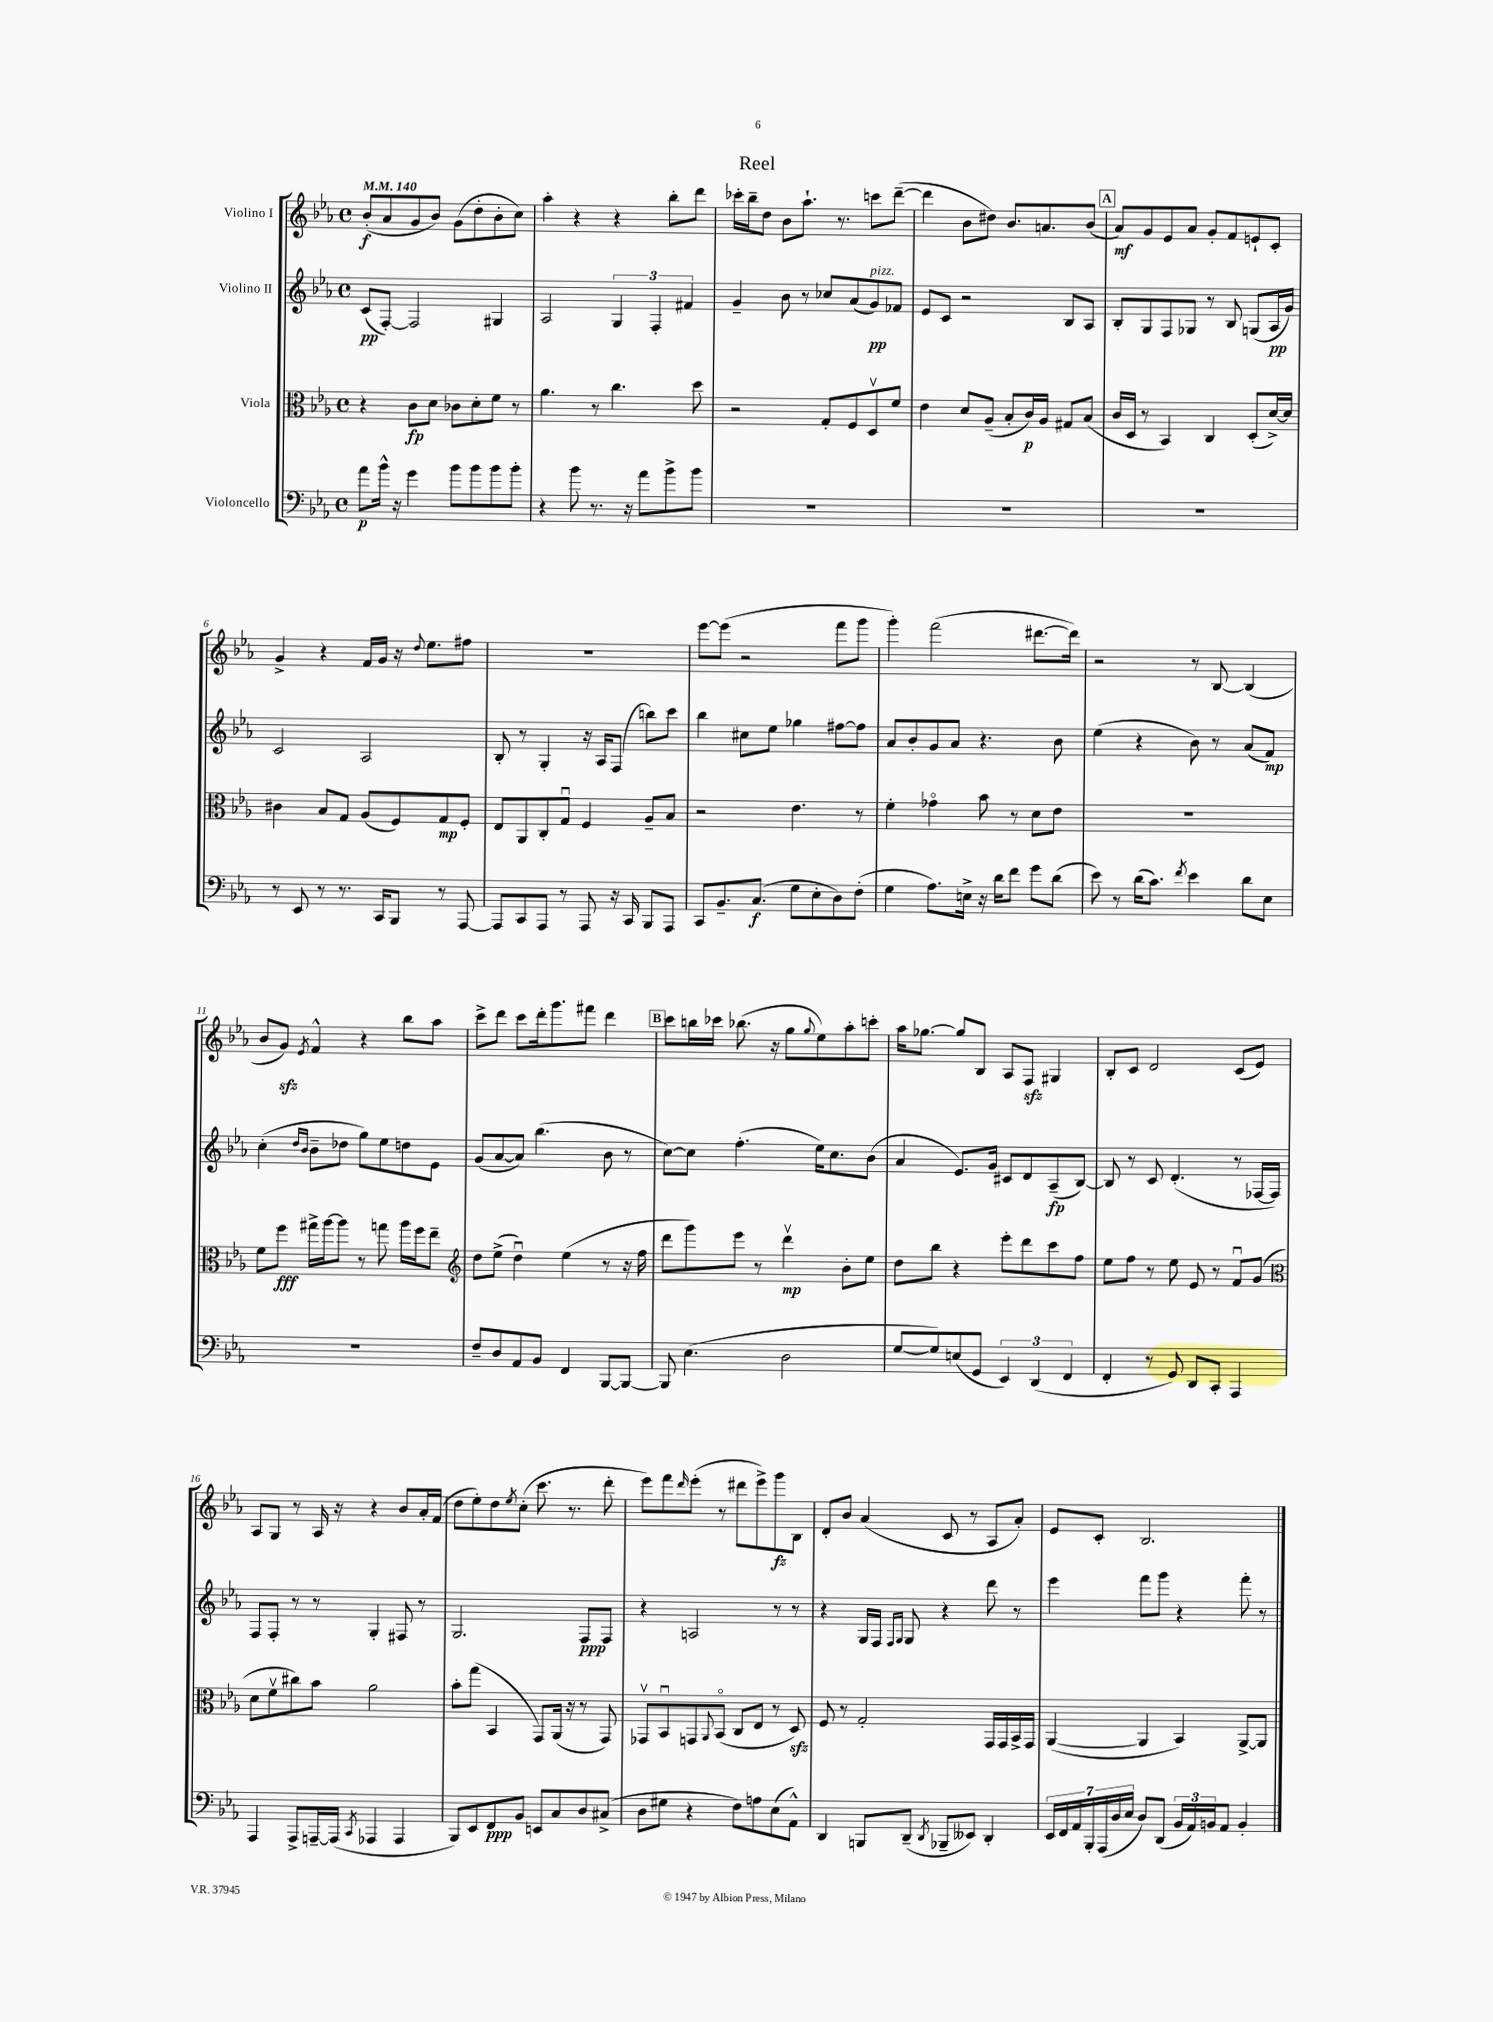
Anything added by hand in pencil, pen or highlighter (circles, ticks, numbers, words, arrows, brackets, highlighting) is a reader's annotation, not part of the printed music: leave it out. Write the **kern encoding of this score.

**kern	**dynam	**kern	**dynam	**kern	**dynam	**kern	**dynam
*part4	*part4	*part3	*part3	*part2	*part2	*part1	*part1
*staff4	*staff4	*staff3	*staff3	*staff2	*staff2	*staff1	*staff1
*I"Violoncello	*	*I"Viola	*	*I"Violino II	*	*I"Violino I	*
*clefF4	*	*clefC3	*	*clefG2	*	*clefG2	*
*k[b-e-a-]	*	*k[b-e-a-]	*	*k[b-e-a-]	*	*k[b-e-a-]	*
*M4/4	*	*M4/4	*	*M4/4	*	*M4/4	*
*met(c)	*	*met(c)	*	*met(c)	*	*met(c)	*
*MM140	*	*MM140	*	*MM140	*	*MM140	*
=1	=1	=1	=1	=1	=1	=1	=1
8a-\L	p	4r	.	(8c/L	pp	(8b-'/L	f
16b-^^\Jk	.	.	.	[8F'/J)	.	8a-/	.
16r	.	.	.	.	.	.	.
4g\	.	8c\L	fp	2F/]	.	8g/	.
.	.	8d\J	.	.	.	8b-/J)	.
8b-\L	.	8c-X\L	.	.	.	(8g\L	.
8b-\	.	8d'\	.	.	.	8dd'\	.
8b-\	.	8f\J	.	4G#X/	.	8b-'\	.
8b-'\J	.	8r	.	.	.	8cc\J)	.
=2	=2	=2	=2	=2	=2	=2	=2
4r	.	4.a-\	.	2A-/	.	4aa-'\	.
8b-\	.	.	.	.	.	4r	.
8.r	.	8r	.	.	.	.	.
.	.	4.cc\	.	6G/	.	4r	.
16r	.	.	.	.	.	.	.
8a-\L	.	.	.	.	.	.	.
.	.	.	.	6F'/	.	.	.
8b-^\	.	.	.	.	.	8bb-'\L	.
.	.	.	.	6f#X/	.	.	.
8b-\J	.	8dd\	.	.	.	8ddd\J	.
=3	=3	=3	=3	=3	=3	=3	=3
1r	.	2r	.	4g~/	.	16ccc-X'\LL	.
.	.	.	.	.	.	16bb-~\J	.
.	.	.	.	.	.	8dd\J	.
.	.	.	.	8b-\	.	8b-\L	.
.	.	.	.	8r	.	8.aa-`\J	.
.	.	8G'/L	.	8cc-X/L	.	.	.
.	.	.	.	.	.	8.r	.
.	.	8F/	.	(8a-/	.	.	.
!	!	!	!	!LO:TX:a:i:t=pizz.	!	!	!
.	.	8Dv/	.	8g/)	pp	8cccn\L	.
.	.	8f/J	.	8f-X/J	.	([8ddd~\J	.
=4	=4	=4	=4	=4	=4	=4	=4
1r	.	4e-\	.	8e-/L	.	4ddd\]	.
.	.	.	.	8c/J	.	.	.
.	.	8d/L	.	2r	.	8b-\L	.
.	.	(8A-~/J	.	.	.	8dd#X\J)	.
.	.	8B-'/L	.	.	.	8.b-/L	.
.	.	16c/L)	p	.	.	.	.
.	.	16A-/JJ	.	.	.	8.an/	.
.	.	8G#X/L	.	8B-/L	.	.	.
.	.	(8B-/J	.	8A-/J	.	(8b-/J	.
!!LO:REH:place=s1:t=A
=5	=5	=5	=5	=5	=5	=5	=5
1r	.	16c/LL	.	8B-'/L	.	8a-/L)	mf
.	.	16D/JJ	.	.	.	.	.
.	.	8r	.	8G/	.	8g/	.
.	.	4BB-/)	.	8F/	.	8e-/	.
.	.	.	.	8G-X/J	.	8a-/J	.
.	.	4C/	.	8r	.	8g'/L	.
.	.	.	.	8B-/	.	8f/	.
.	.	(8D'/L	.	(8Gn/L	.	8en`/	.
.	.	[16d^/L)	.	16A-/L	pp	8c'/J	.
.	.	16d/JJ]	.	16g/JJ)	.	.	.
!!LO:LB:g=z
=6	=6	=6	=6	=6	=6	=6	=6
8r	.	4c#X\	.	2c/	.	4g^/	.
8EE-/	.	.	.	.	.	.	.
8r	.	8B-/L	.	.	.	4r	.
8.r	.	8G/J	.	.	.	.	.
.	.	(8A-/L	.	2A-/	.	16f/LL	.
16CC/KL	.	.	.	.	.	16g/JJ	.
8BBB-/J	.	8F/)	.	.	.	16r	.
.	.	.	.	.	.	8qqdd/	.
.	.	.	.	.	.	8.ee-\L	.
8r	.	8G/	mp	.	.	.	.
[8AAA-/	.	8F'/J	.	.	.	8ff#X\J	.
=7	=7	=7	=7	=7	=7	=7	=7
8AAA-/L]	.	8E-/L	.	8B-'/	.	1r	.
8CC/	.	8AA-/	.	8r	.	.	.
8AAA-/J	.	8C'/	.	4G'/	.	.	.
8r	.	8Gu/J	.	.	.	.	.
8AAA-/	.	4F/	.	16r	.	.	.
.	.	.	.	16A-/KL	.	.	.
16r	.	.	.	(8F/J	.	.	.
16CC/	.	.	.	.	.	.	.
8BBB-/L	.	8A-~/L	.	8bbn\L)	.	.	.
8AAA-/J	.	8B-/J	.	8ccc\J	.	.	.
=8	=8	=8	=8	=8	=8	=8	=8
8CC/L	.	2r	.	4bb-\	.	[8eee-\L	.
8.BB-~/	.	.	.	.	.	(8eee-\J]	.
.	.	.	.	8cc#X\L	.	2r	.
(8.C/J	f	.	.	.	.	.	.
.	.	.	.	8ee-\J	.	.	.
8G\L	.	4.e-\	.	4gg-X\	.	.	.
8E-'\	.	.	.	.	.	.	.
8D\)	.	.	.	[8ff#X\L	.	8fff\L	.
(8F'\J	.	8r	.	8ff#\J]	.	8ggg\J	.
=9	=9	=9	=9	=9	=9	=9	=9
4G\	.	4f'\	.	8a-/L	.	4ggg'\)	.
.	.	.	.	8b-'/	.	.	.
8.A-\L)	.	4g-X\	.	8g/	.	(2fff\	.
.	.	.	.	8a-/J	.	.	.
16En^\Jk	.	.	.	.	.	.	.
16r	.	8b-\	.	4.r	.	.	.
16d\KL	.	.	.	.	.	.	.
8f\J	.	8r	.	.	.	.	.
8g\L	.	8d\L	.	.	.	[8.ddd#X\L	.
(8d\J	.	8e-\J	.	8b-\	.	.	.
.	.	.	.	.	.	16ddd#\Jk])	.
=10	=10	=10	=10	=10	=10	=10	=10
8e-\)	.	1r	.	(4ee-\	.	2r	.
8r	.	.	.	.	.	.	.
(16d\KL	.	.	.	4r	.	.	.
8.c\J)	.	.	.	.	.	.	.
8qf/	.	.	.	.	.	.	.
4e-\	.	.	.	8b-\)	.	8r	.
.	.	.	.	8r	.	[8B-/	.
8d\L	.	.	.	(8a-/L	.	(4B-/]	.
8E-\J	.	.	.	8f/J)	mp	.	.
!!LO:LB:g=z
=11	=11	=11	=11	=11	=11	=11	=11
1r	.	8f\L	.	(4cc'\	.	8b-/L	.
.	.	8ff\J	fff	.	.	8gzz/J)	.
.	.	.	.	16qqdd/LL	.	.	.
.	.	.	.	16qqb-/JJ	.	8qe-/	.
.	.	16gg#X^\LL	.	8b-~\L	.	4f^^/	.
.	.	[16aa-\J	.	.	.	.	.
.	.	8aa-\J]	.	8dd-X\J	.	.	.
.	.	8r	.	8gg\L)	.	4r	.
.	.	8ggn\	.	8ee-\	.	.	.
.	.	16aa-\LL	.	8ddn\	.	8bb-\L	.
.	.	16ff\J	.	.	.	.	.
.	.	8ee-~\J	.	8e-\J	.	8aa-\J	.
=12	=12	=12	=12	=12	=12	=12	=12
*	*	*clefG2	*	*	*	*	*
8F~/L	.	8dd\L	.	(8g/L	.	8ccc^\L	.
8D/	.	(8ee-^\J	.	[8a-/	.	8ddd\J	.
8AA-/	.	4ddu\)	.	8a-/J])	.	8ccc\L	.
8BB-/J	.	.	.	(4.bb-\	.	16ddd'\k	.
.	.	.	.	.	.	8.ggg\	.
4FF/	.	(4ee-\	.	.	.	.	.
.	.	.	.	.	.	8fff#X\J	.
[8BBB-/L	.	8r	.	8b-\	.	4ddd\	.
8BBB-/J_	.	16r	.	8r	.	.	.
.	.	16ff\	.	.	.	.	.
!!LO:REH:place=s1:t=B
=13	=13	=13	=13	=13	=13	=13	=13
8BBB-/]	.	8ddd\L	.	[8cc\L)	.	8ccc\L	.
(4.E-\	.	8ggg\)	.	8cc\J]	.	16bbn\L	.
.	.	.	.	.	.	16ccc-X\JJ	.
.	.	8eee-\J	.	(4.ff'\	.	(8.bb-X\	.
.	.	8r	.	.	.	.	.
.	.	.	.	.	.	16r	.
2D\	.	4dddv\	mp	.	.	8gg\L	.
.	.	.	.	.	.	8qqgg/	.
.	.	.	.	16ee-\KL)	.	8ee-\)	.
.	.	.	.	8.cc\	.	.	.
.	.	8b-'\L	.	.	.	8aa-'\	.
.	.	8ee-\J	.	(8b-\J	.	8cccn'\J	.
=14	=14	=14	=14	=14	=14	=14	=14
[8G/L	.	8dd\L	.	4a-/	.	16aa-\KL	.
.	.	.	.	.	.	[8.gg-X\J	.
8G/])	.	8bb-\J	.	.	.	.	.
(8En/	.	4r	.	8.e-/L)	.	8gg-/L]	.
8GG/J	.	.	.	.	.	8B-/J	.
.	.	.	.	16g/Jk	.	.	.
6EE-/)	.	8eee-'\L	.	8c#X/L	.	8A-/L	.
.	.	8ddd\	.	8d/	.	8Fzz/J	.
(6DD/	.	.	.	.	.	.	.
.	.	8ccc\	.	(8A-~/	fp	4G#X/	.
6FF/	.	.	.	.	.	.	.
.	.	8ff\J	.	[8B-/J)	.	.	.
=15	=15	=15	=15	=15	=15	=15	=15
4FF'/	.	8ee-\L	.	8B-/]	.	8B-'/L	.
.	.	8ff\J	.	8r	.	8c/J	.
8r	.	8r	.	8c/	.	2d/	.
8GG/)	.	8ee-\	.	(4.d'/	.	.	.
8DD/L	.	8e-/	.	.	.	.	.
8CC'/J	.	8r	.	.	.	.	.
4AAA-/	.	8fu/L	.	8r	.	(8c/L	.
.	.	(8g/J	.	[16F-X/LL	.	8e-/J)	.
.	.	.	.	16F-/JJ])	.	.	.
!!LO:LB:g=z
=16	=16	=16	=16	=16	=16	=16	=16
*	*	*clefC3	*	*	*	*	*
4AAA-/	.	8d\L	.	8F/L	.	8A-/L	.
.	.	8fv\	.	8F'/J	.	8G/J	.
8AAA-^/L	.	8cc#X\)	.	8r	.	8r	.
[16AAAn~/L	.	8b-\J	.	8r	.	16A-/	.
(16AAA/JJ]	.	.	.	.	.	16r	.
8qCC/	.	.	.	.	.	.	.
4AAA-X/	.	2a-\	.	4G'/	.	4r	.
4AAA-/	.	.	.	8F#X/	.	8b-/L	.
.	.	.	.	8r	.	16a-'/L	.
.	.	.	.	.	.	(16f/JJ	.
=17	=17	=17	=17	=17	=17	=17	=17
8BBB-/L)	.	8b-'\L	.	2.G/	.	8dd\L	.
8EE-/	.	(8gg\J	.	.	.	8ee-'\)	.
8FF/	ppp	4BB-/	.	.	.	8dd\	.
.	.	.	.	.	.	8qee-/	.
8BB-/J	.	.	.	.	.	(8cc'\J	.
8EEn/L	.	8GG/L)	.	.	.	8.ccc\	.
8C/	.	(16AA-/Jk	.	.	.	.	.
.	.	16r	.	.	.	8.r	.
8D/	.	8r	.	8F/L	ppp	.	.
(8C#X^/J	.	8GG/)	.	8F/J	.	8ddd'\	.
=18	=18	=18	=18	=18	=18	=18	=18
8D\L	.	8GG-Xv/L	.	4r	.	8eee-\L)	.
8G#X\J	.	8BB-u/	.	.	.	8fff\	.
.	.	.	.	.	.	16qqddd/	.
4r	.	8GGn/	.	2An/	.	(8eee-'\J	.
.	.	8qqAA-/	.	.	.	.	.
.	.	(8BB-/J	.	.	.	8r	.
8F\L)	.	8C/L	.	.	.	8ddd#X\L	.
8An\	.	8E-/J	.	.	.	8eee-^\)	.
(8E-\	.	8r	.	8r	.	8ggg\	fz
8AA-^^\J)	.	8Dzz/)	.	8r	.	8B-\J	.
=19	=19	=19	=19	=19	=19	=19	=19
4DD/	.	8F/	.	4r	.	8d'/L	.
.	.	8r	.	.	.	8b-/J	.
8BBBn/L	.	2G'/	.	16G/LL	.	(4a-/	.
.	.	.	.	16F/JJ	.	.	.
.	.	.	.	16qqF/LL	.	.	.
.	.	.	.	16qqG/JJ	.	.	.
(8DD~/J	.	.	.	8G/	.	.	.
8qDD/	.	.	.	.	.	.	.
8BBB-X~/L	.	.	.	4r	.	8c/	.
8EE--X/J)	.	.	.	.	.	8r	.
4DD'/	.	16GG/LL	.	8ddd\	.	8A-/L	.
.	.	16GG/	.	.	.	.	.
.	.	16BB-^/	.	8r	.	8a-'/J)	.
.	.	16GG/JJ	.	.	.	.	.
=20	=20	=20	=20	=20	=20	=20	=20
28EE-/LL	.	([4AA-/	.	4eee-\	.	8e-/L	.
28FF/	.	.	.	.	.	.	.
28AA-/	.	.	.	.	.	.	.
28BBB-'/	.	.	.	.	.	.	.
.	.	.	.	.	.	8c'/J	.
(28AAA-/	.	.	.	.	.	.	.
28D/	.	.	.	.	.	.	.
28E-/JJ	.	.	.	.	.	.	.
8D/L)	.	4AA-/]	.	8fff\L	.	2.B-/	.
(8DD/J	.	.	.	8ggg\J	.	.	.
24BB-/LL	.	4BB-/)	.	4r	.	.	.
24AA-/)	.	.	.	.	.	.	.
24BBn/J	.	.	.	.	.	.	.
8AA-/J	.	.	.	.	.	.	.
4BB'/	.	[8AA-^/L	.	8fff'\	.	.	.
.	.	8AA-/J]	.	8r	.	.	.
==	==	==	==	==	==	==	==
*-	*-	*-	*-	*-	*-	*-	*-
